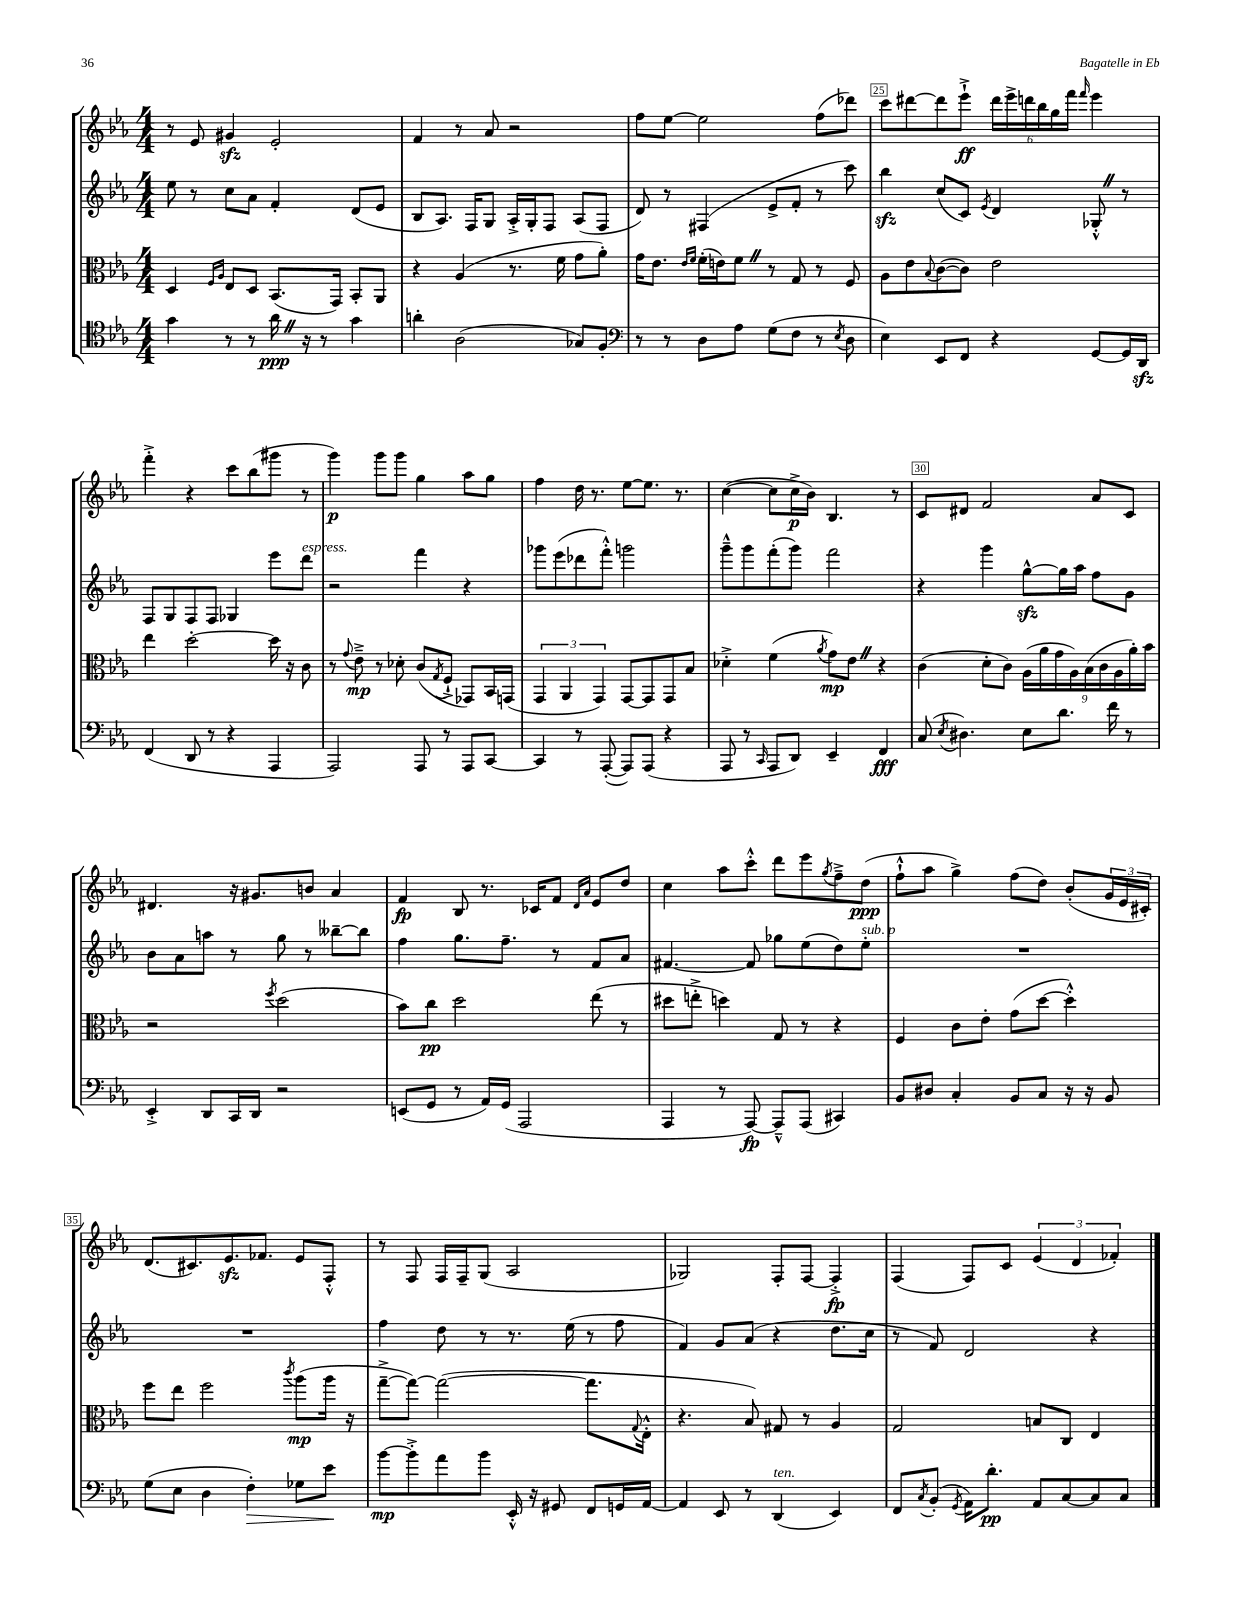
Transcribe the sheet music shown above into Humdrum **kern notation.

**kern	**dynam	**kern	**dynam	**kern	**kern	**dynam
*part4	*part4	*part3	*part3	*part2	*part1	*part1
*staff4	*staff4	*staff3	*staff3	*staff2	*staff1	*staff1
*clefC4	*	*clefC3	*	*clefG2	*clefG2	*
*k[b-e-a-]	*	*k[b-e-a-]	*	*k[b-e-a-]	*k[b-e-a-]	*
*M4/4	*	*M4/4	*	*M4/4	*M4/4	*
=22	=22	=22	=22	=22	=22	=22
4g\	.	4D/	.	8ee-\	8r	.
.	.	.	.	8r	8e-/	.
.	.	16qqF/LL	.	.	.	.
.	.	16qqA-/JJ	.	.	.	.
8r	.	8E-/L	.	8cc\L	4g#Xzz/	.
8r	.	8D/J	.	8a-\J	.	.
16a-Z\	ppp	(8.BB-/L	.	4f'/	2e-'/	.
16r	.	.	.	.	.	.
8r	.	.	.	.	.	.
.	.	16GG/Jk)	.	.	.	.
4g\	.	8BB-'/L	.	(8d/L	.	.
.	.	8AA-/J	.	8e-/J	.	.
=23	=23	=23	=23	=23	=23	=23
4an'\	.	4r	.	8B-/L	4f/	.
.	.	.	.	8.A-/J)	.	.
(2A-\	.	(4A-/	.	.	8r	.
.	.	.	.	16F/KL	.	.
.	.	.	.	8G/J	8a-/	.
.	.	8.r	.	16A-'^/LL	2r	.
.	.	.	.	16G'/J	.	.
.	.	.	.	8F/J	.	.
.	.	16f\	.	.	.	.
8G-X/L)	.	8g\L	.	(8A-/L	.	.
8F'/J	.	8a-'\J)	.	8F/J	.	.
=24	=24	=24	=24	=24	=24	=24
*clefF4	*	*	*	*	*	*
8r	.	16g\KL	.	8d/)	8ff\L	.
.	.	8.e-\J	.	.	.	.
8r	.	.	.	8r	[8ee-\J	.
.	.	16qqe-/LL	.	.	.	.
.	.	16qqf/JJ	.	.	.	.
8D\L	.	(16f'\LL	.	(4F#X/	2ee-\]	.
.	.	16en\J)	.	.	.	.
8A-\J	.	8fZ\J	.	.	.	.
(8G\L	.	8r	.	8e-^/L	.	.
8F\J	.	8G/	.	8f'/J	.	.
8r	.	8r	.	8r	(8ff\L	.
8qE-/	.	.	.	.	.	.
8D\	.	8F/	.	8ccc\)	8ddd-X\J)	.
=25	=25	=25	=25	=25	=25	=25
4E-\)	.	8A-\L	.	4bb-zz\	8ccc\L	.
.	.	8e-\	.	.	[8ddd#X\	.
.	.	8qqB-/	.	.	.	.
8EE-/L	.	([8c\	.	(8cc/L	8ddd#\]	.
8FF/J	.	8c\J])	.	8c/J)	8eee-`^\J	ff
.	.	.	.	8qe-/	.	.
4r	.	2e-\	.	4d/	24ddd#\LL	.
.	.	.	.	.	24eee-^\	.
.	.	.	.	.	24dddn\	.
.	.	.	.	.	24bb-\	.
.	.	.	.	.	24gg\	.
.	.	.	.	.	24fff\JJ	.
.	.	.	.	.	16qqfff/	.
[8GG/L	.	.	.	8G-X'^^Z/	4eee-\	.
16GG/L]	.	.	.	8r	.	.
16DDzz/JJ	.	.	.	.	.	.
!!LO:LB:g=z
=26	=26	=26	=26	=26	=26	=26
(4FF/	.	4ee-\	.	8F/L	4fff'^\	.
.	.	.	.	8G/	.	.
8DD/	.	[2dd'\	.	8F/	4r	.
8r	.	.	.	8F/J	.	.
4r	.	.	.	4G-X/	8ccc\L	.
.	.	.	.	.	(8bb-\	.
4AAA-/	.	16dd\]	.	8eee-\L	8ggg#X\J	.
.	.	16r	.	.	.	.
!	!	!	!	!LO:TX:a:i:t=espress.	!	!
.	.	8c\	.	8ddd\J	8r	.
=27	=27	=27	=27	=27	=27	=27
2AAA-/)	.	8r	.	2r	4ggg\)	p
.	.	8qqg/	.	.	.	.
.	.	8e-~^\	mp	.	.	.
.	.	8r	.	.	8ggg\L	.
.	.	8d-X'\	.	.	8ggg\J	.
8AAA-/	.	(8c/L	.	4fff\	4gg\	.
.	.	8qG/	.	.	.	.
8r	.	8F`^/J	.	.	.	.
8AAA-/L	.	8GG-X/L)	.	4r	8aa-\L	.
[8CC/J	.	16BB-/L	.	.	8gg\J	.
.	.	(16GGn/JJ	.	.	.	.
=28	=28	=28	=28	=28	=28	=28
4CC/]	.	6GG/	.	8ggg-X\L	4ff\	.
.	.	.	.	(8eee-\	.	.
.	.	6AA-/	.	.	.	.
8r	.	.	.	8ddd-X\	16dd\	.
.	.	.	.	.	8.r	.
.	.	6GG/)	.	.	.	.
([8AAA-'/	.	.	.	8fff'^^\J)	.	.
8AAA-/L])	.	[8GG/L	.	2gggn\	[8ee-\L	.
(8AAA-/J	.	8GG/]	.	.	8.ee-\J]	.
4r	.	8GG/	.	.	.	.
.	.	.	.	.	8.r	.
.	.	8B-/J	.	.	.	.
=29	=29	=29	=29	=29	=29	=29
8AAA-/	.	4d-X'^\	.	8ggg~^^\L	([4cc\	.
8r	.	.	.	8ggg\	.	.
16qqCC/	.	.	.	.	.	.
8AAA-/L	.	(4f\	.	(8fff'\	8cc\L]	.
8DD/J)	.	.	.	8ggg\J)	16cc^\L	p
.	.	.	.	.	16b-\JJ)	.
.	.	8qa-/	.	.	.	.
4EE-~/	.	8g\L)	mp	2fff\	4.B-/	.
.	.	8e-Z\J	.	.	.	.
4FF/	fff	4r	.	.	.	.
.	.	.	.	.	8r	.
=30	=30	=30	=30	=30	=30	=30
(8C/	.	(4c\	.	4r	8c/L	.
8qE-/	.	.	.	.	.	.
4.D#X\)	.	.	.	.	8d#X/J	.
.	.	8d'\L	.	4ggg\	2f/	.
.	.	8c\J)	.	.	.	.
8E-\L	.	(18A-\LL	.	[8ggzz^^\L	.	.
.	.	18a-\	.	.	.	.
.	.	18g\	.	.	.	.
8.d\J	.	.	.	16gg\L]	.	.
.	.	18A-\)	.	.	.	.
.	.	.	.	16aa-\JJ	.	.
.	.	(18B-\	.	.	.	.
.	.	.	.	8ff\L	8a-/L	.
.	.	18c\	.	.	.	.
16f\	.	.	.	.	.	.
.	.	18A-\	.	.	.	.
8r	.	.	.	8g\J	8c/J	.
.	.	18a-'\)	.	.	.	.
.	.	18b-\JJ	.	.	.	.
!!LO:LB:g=z
=31	=31	=31	=31	=31	=31	=31
4EE-'^/	.	2r	.	8b-\L	4.d#X/	.
.	.	.	.	8a-\	.	.
8DD/L	.	.	.	8aan\J	.	.
16CC/L	.	.	.	8r	16r	.
16DD/JJ	.	.	.	.	8.g#X/L	.
.	.	8qff/	.	.	.	.
2r	.	(2dd\	.	8gg\	.	.
.	.	.	.	8r	8bn/J	.
.	.	.	.	[8bb--X~\L	4a-/	.
.	.	.	.	8bb--\J]	.	.
=32	=32	=32	=32	=32	=32	=32
(8EEn/L	.	8b-\L)	.	4ff\	4f/	fp
8GG/J	.	8cc\J	pp	.	.	.
8r	.	2dd\	.	8.gg\L	8B-/	.
16AA-/LL)	.	.	.	.	8.r	.
(16GG/JJ	.	.	.	8.ff~\J	.	.
2AAA-/	.	.	.	.	.	.
.	.	.	.	.	16c-X/KL	.
.	.	.	.	8r	8f/J	.
.	.	.	.	.	16qqd/LL	.
.	.	.	.	.	16qqa-/JJ	.
.	.	(8ee-\	.	8f/L	8e-/L	.
.	.	8r	.	8a-/J	8dd/J	.
=33	=33	=33	=33	=33	=33	=33
4AAA-/	.	8dd#X\L	.	[4.f#X/	4cc\	.
.	.	8een'^\J	.	.	.	.
8r	.	4ddn\)	.	.	8aa-\L	.
[8AAA-/)	fp	.	.	8f#/]	8ccc'^^\J	.
8AAA-~^^/L]	.	8G/	.	8gg-X\L	8ddd\L	.
(8AAA-/J	.	8r	.	(8ee-\	8eee-\	.
.	.	.	.	.	8qgg/	.
4CC#X/)	.	4r	.	8dd\)	8ff~^\	.
!	!	!	!	!LO:TX:a:i:t=sub. p	!	!
.	.	.	.	8ee-'\J	(8dd\J	ppp
=34	=34	=34	=34	=34	=34	=34
8BB-/L	.	4F/	.	1r	8ff`^^\L	.
8D#X/J	.	.	.	.	8aa-\J	.
4C'/	.	8c\L	.	.	4gg^\)	.
.	.	8e-'\J	.	.	.	.
8BB-/L	.	(8g\L	.	.	(8ff\L	.
8C/J	.	[8dd\J	.	.	8dd\J)	.
16r	.	4dd'^^\])	.	.	(8b-'/L	.
16r	.	.	.	.	.	.
8BB-/	.	.	.	.	24g/L	.
.	.	.	.	.	24e-/	.
.	.	.	.	.	24c#X'/JJ)	.
!!LO:LB:g=z
=35	=35	=35	=35	=35	=35	=35
(8G\L	.	8ff\L	.	1r	(8.d/L	.
8E-\J	.	8ee-\J	.	.	.	.
.	.	.	.	.	8.c#X/)	.
4D\	.	2ff\	.	.	.	.
.	.	.	.	.	8.e-zz/	.
!	!LO:HP:b	!	!	!	!	!
4F'\)	>	.	.	.	.	.
.	.	.	.	.	8.f-X/J	.
.	.	8qccc/	.	.	.	.
8G-X\L	.	(8aa-\L	mp	.	8e-/L	.
8e-\J	.	16aa-\Jk	.	.	8F'^^/J	.
.	.	16r	.	.	.	.
.	]	.	.	.	.	.
=36	=36	=36	=36	=36	=36	=36
[8b-\L	mp	[8gg~^\L	.	4ff\	8r	.
8b-'^\]	.	8gg\J_)	.	.	8F/	.
8a-\	.	(2gg\_	.	8dd\	16F/LL	.
.	.	.	.	.	16F~/J	.
8b-\J	.	.	.	8r	(8G/J	.
16EE-'^^/	.	.	.	8.r	2A-/	.
16r	.	.	.	.	.	.
8GG#X/	.	.	.	.	.	.
.	.	.	.	(16ee-\	.	.
8FF/L	.	8.gg\L]	.	8r	.	.
16GGn/L	.	.	.	8ff\	.	.
.	.	8qqG/	.	.	.	.
[16AA-/JJ	.	16E-'^^\Jk	.	.	.	.
=37	=37	=37	=37	=37	=37	=37
4AA-/]	.	4.r	.	4f/)	2G-X/)	.
8EE-/	.	.	.	8g/L	.	.
8r	.	8B-/)	.	(8a-/J	.	.
!LO:TX:a:i:t=ten.	!	!	!	!	!	!
(4DD/	.	8G#X/	.	4r	8F'/L	.
.	.	8r	.	.	[8F/J	.
4EE-/)	.	4A-/	.	8.dd\L	4F'^/]	fp
.	.	.	.	16cc\Jk	.	.
=38	=38	=38	=38	=38	=38	=38
8FF/L	.	2G/	.	8r	(4F/	.
8qC/	.	.	.	.	.	.
(8BB-'/J	.	.	.	8f/)	.	.
8qGG/	.	.	.	.	.	.
16AA-\KL)	.	.	.	2d/	8F/L)	.
8.d'\J	pp	.	.	.	.	.
.	.	.	.	.	8c/J	.
8AA-/L	.	8Bn/L	.	.	(6e-/	.
[8C/	.	8C/J	.	.	.	.
.	.	.	.	.	6d/	.
8C/]	.	4E-/	.	4r	.	.
.	.	.	.	.	6f-X'/)	.
8C/J	.	.	.	.	.	.
==	==	==	==	==	==	==
*-	*-	*-	*-	*-	*-	*-
